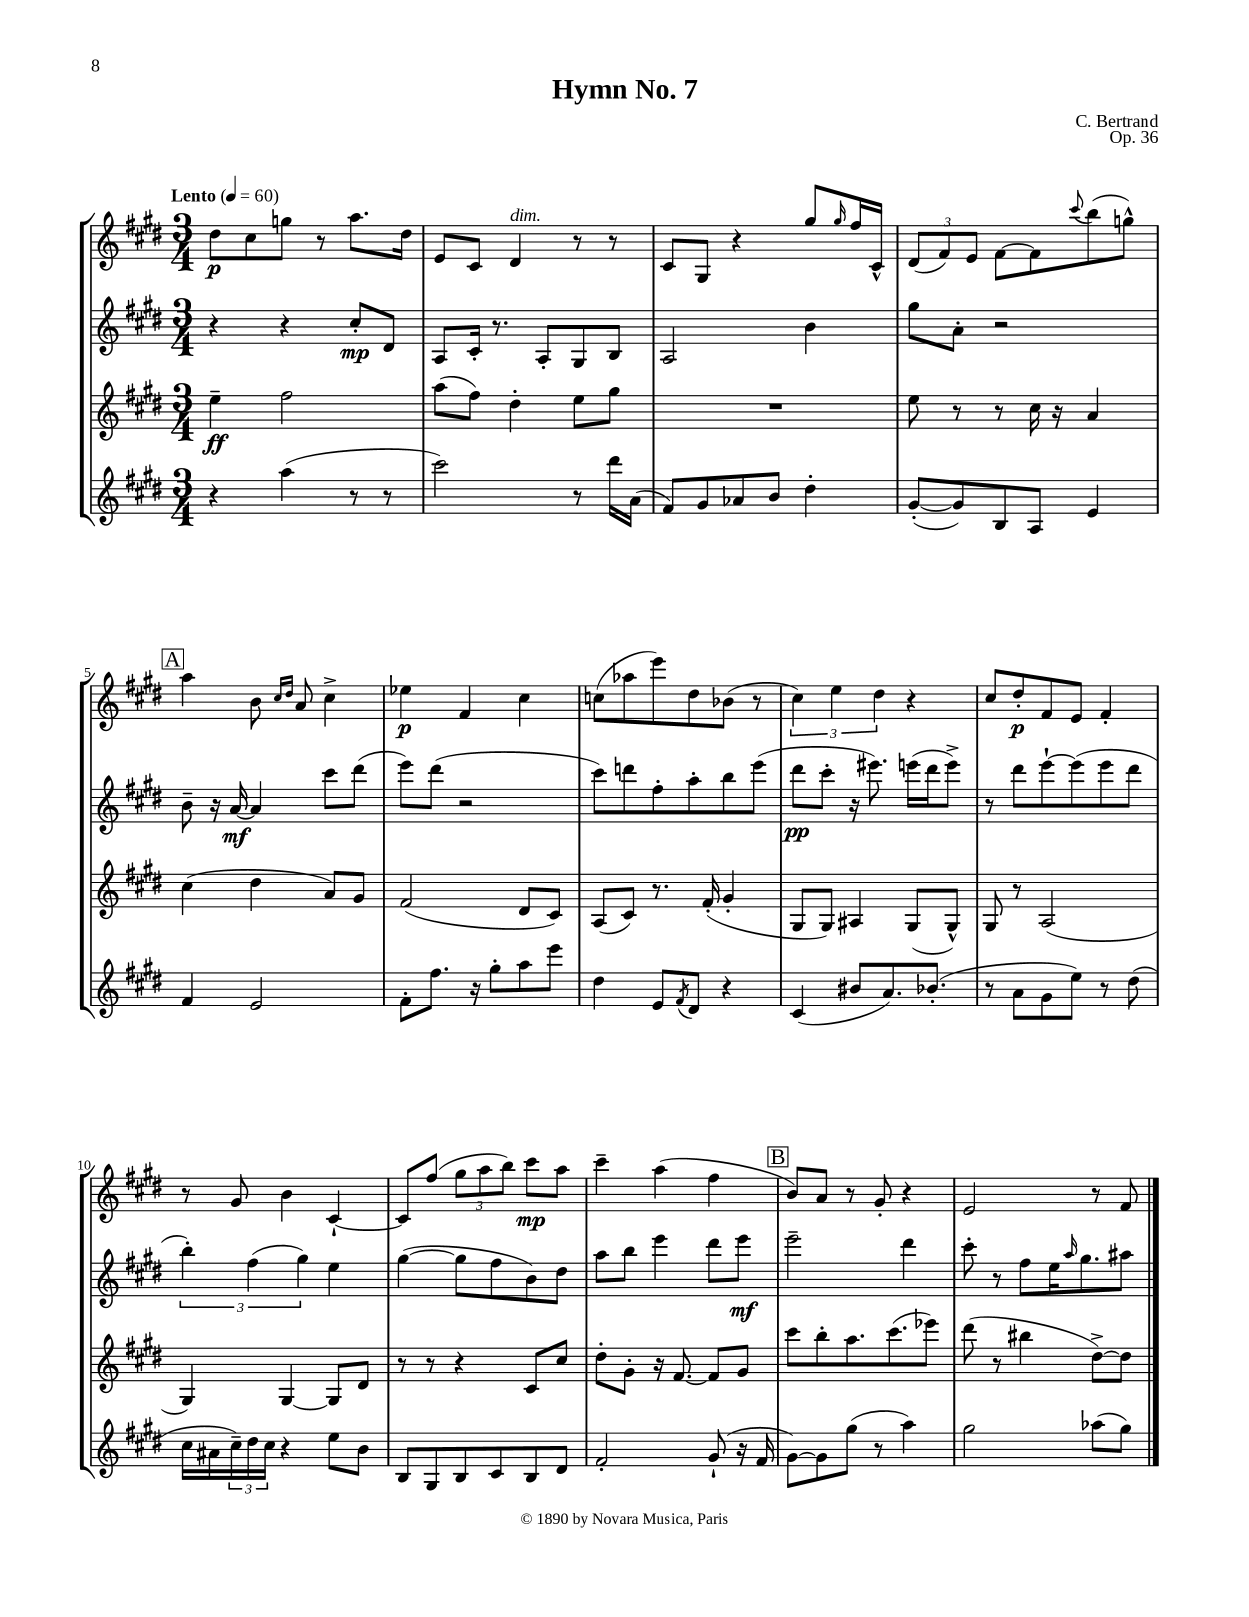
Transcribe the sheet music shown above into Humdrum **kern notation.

**kern	**kern	**kern	**kern
*staff4	*staff3	*staff2	*staff1
*clefG2	*clefG2	*clefG2	*clefG2
*k[f#c#g#d#]	*k[f#c#g#d#]	*k[f#c#g#d#]	*k[f#c#g#d#]
*M3/4	*M3/4	*M3/4	*M3/4
*MM60	*MM60	*MM60	*MM60
4r	4ee~	4r	8dd#
.	.	.	8cc#
(4aa	2ff#	4r	8gg
.	.	.	8r
8r	.	8cc#'	8.aa
8r	.	8d#	.
.	.	.	16dd#
=	=	=	=
2ccc#)	(8aa	8A	8e
.	8ff#)	16c#'	8c#
.	.	8.r	.
.	4dd#'	.	4d#
.	.	8A'	.
8r	8ee	8G#	8r
16ddd#	8gg#	8B	8r
(16a	.	.	.
=	=	=	=
8f#)	2.r	2A	8c#
8g#	.	.	8G#
8a-	.	.	4r
8b	.	.	.
4dd#'	.	4b	8gg#
.	.	.	16qqgg#
.	.	.	16ff#
.	.	.	16c#^^
=	=	=	=
([8g#'	8ee	8gg#	(12d#
.	.	.	12f#)
8g#])	8r	8a'	.
.	.	.	12e
8B	8r	2r	[8f#
8A	16cc#	.	8f#]
.	16r	.	.
.	.	.	8qqccc#
4e	4a	.	(8bb
.	.	.	8gg^^)
=	=	=	=
4f#	(4cc#	8b~	4aa
.	.	16r	.
.	.	[16a	.
2e	4dd#	4a]	8b
.	.	.	16qqcc#
.	.	.	16qqdd#
.	.	.	8a
.	8a)	8ccc#	4cc#^
.	8g#	(8ddd#	.
=	=	=	=
8f#'	(2f#	8eee)	4ee-
8.ff#	.	(8ddd#	.
.	.	2r	4f#
16r	.	.	.
8gg#'	.	.	.
8aa	8d#	.	4cc#
8eee	8c#)	.	.
=	=	=	=
4dd#	(8A	8ccc#)	(8cc
.	8c#)	8ddd	8aa-
8e	8.r	8ff#'	8eee)
8qf#	.	.	.
8d#	.	8aa'	8dd#
.	(16f#'	.	.
4r	4g#'	8bb	(8b-
.	.	(8eee	8r
=	=	=	=
(4c#	8G#	8ddd#	6cc#)
.	8G#)	8ccc#'	.
.	.	.	6ee
8b#	4A#	16r	.
.	.	8.eee#)	.
.	.	.	6dd#
8.a)	.	.	.
.	(8G#	(16eee	4r
(8.b-'	.	16ddd#	.
.	8G#^^)	8eee^)	.
=	=	=	=
8r	8G#	8r	8cc#
8a	8r	8ddd#	8dd#'
8g#	(2A	[8eee`	8f#
8ee)	.	(8eee]	8e
8r	.	8eee	4f#'
(8dd#	.	8ddd#	.
=	=	=	=
16cc#	4G#)	6bb')	8r
16a#	.	.	.
24cc#~)	.	.	8g#
24dd#	.	(6ff#	.
24cc#	.	.	.
4r	[4G#	.	4b
.	.	6gg#)	.
8ee	8G#]	4ee	[4c#`
8b	8d#	.	.
=	=	=	=
8B	8r	([4gg#	8c#]
8G#	8r	.	(8ff#
8B	4r	8gg#]	12gg#
.	.	.	12aa
8c#	.	8ff#	.
.	.	.	12bb)
8B	8c#	8b)	8ccc#
8d#	8cc#	8dd#	8aa
=	=	=	=
2f#'	8dd#'	8aa	4ccc#~
.	8g#'	8bb	.
.	16r	4eee	(4aa
.	[8.f#	.	.
(8g#`	8f#]	8ddd#	4ff#
16r	8g#	8eee	.
16f#	.	.	.
=	=	=	=
[8g#)	8ccc#	2eee~	8b)
8g#]	8bb'	.	8a
(8gg#	8.aa	.	8r
8r	.	.	8g#'
.	(8.ccc#	.	.
4aa)	.	4ddd#	4r
.	8eee-)	.	.
=	=	=	=
2gg#	(8ddd#	8ccc#'	2e
.	8r	8r	.
.	4bb#	8ff#	.
.	.	16ee	.
.	.	16qqaa	.
.	.	8.gg#	.
(8aa-	[8dd#^)	.	8r
8gg#)	8dd#]	8aa#	8f#
==	==	==	==
*-	*-	*-	*-
